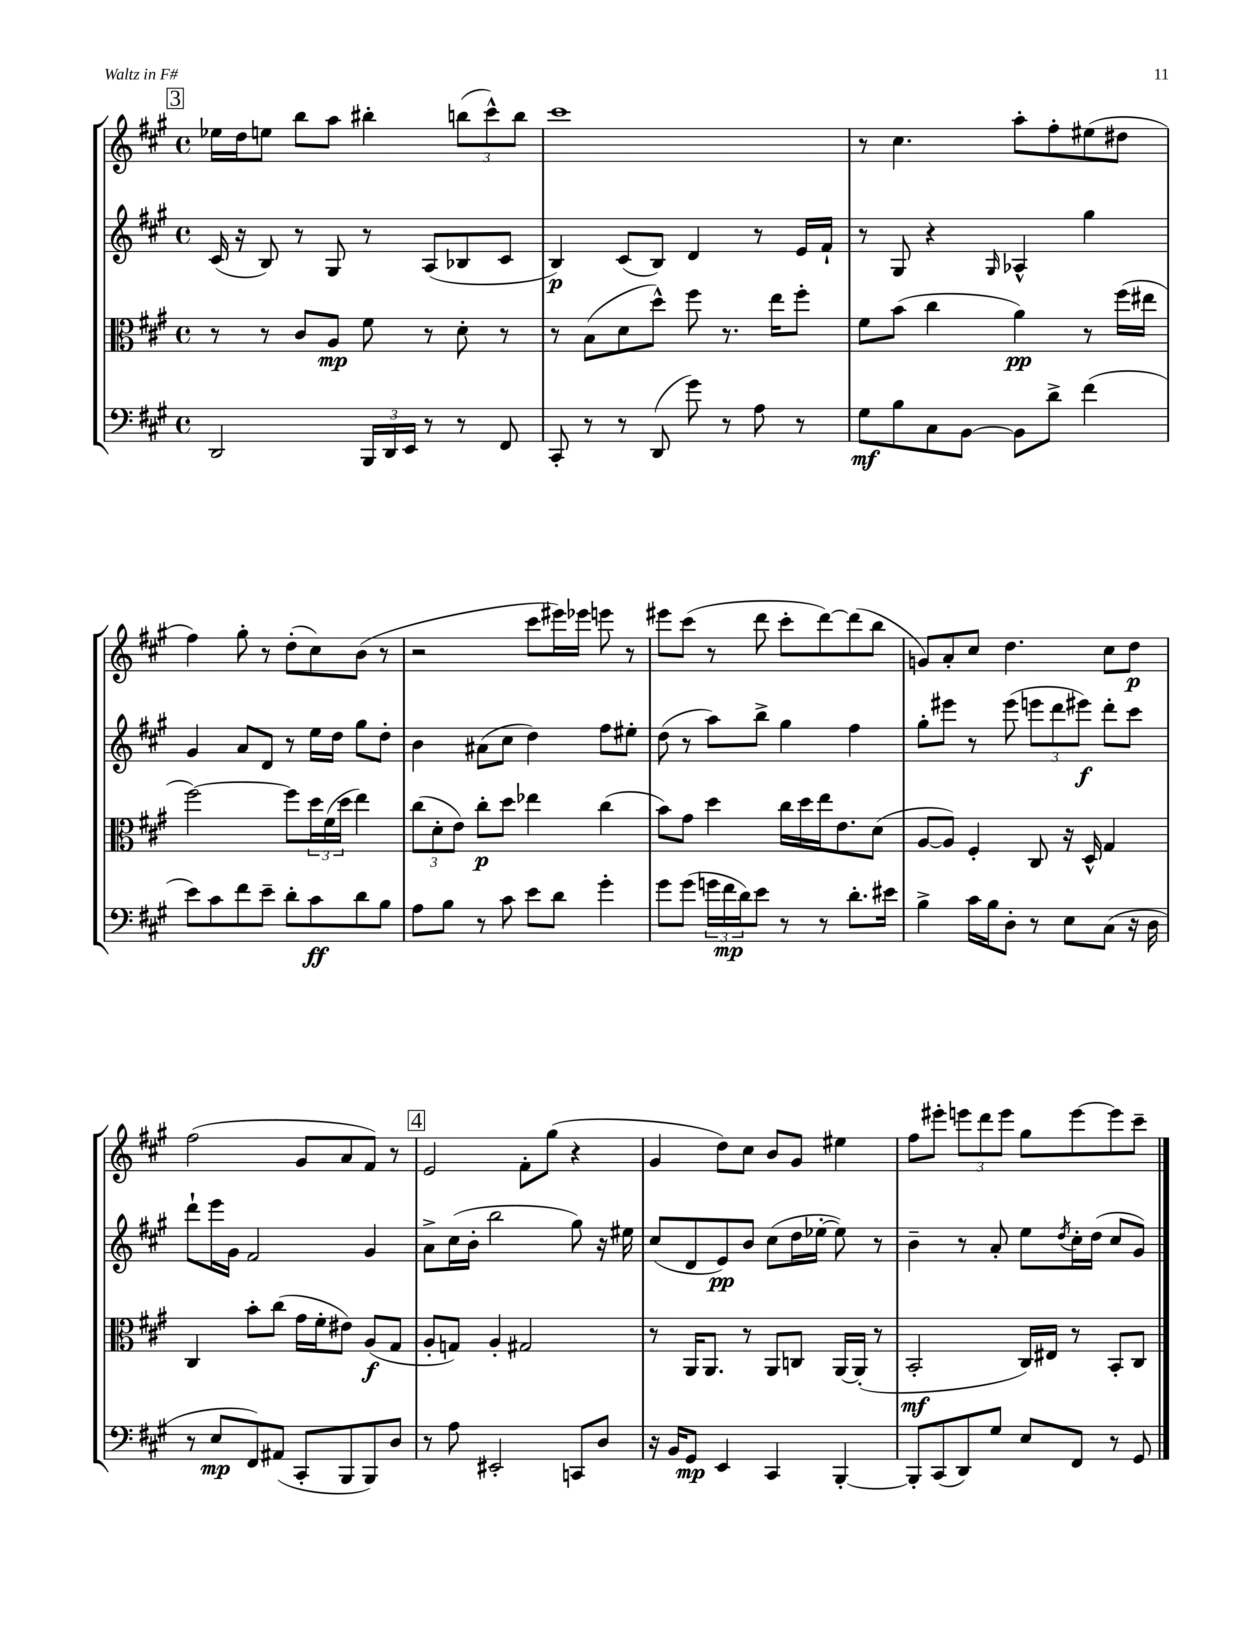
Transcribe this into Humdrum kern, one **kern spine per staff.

**kern	**kern	**kern	**kern
*staff4	*staff3	*staff2	*staff1
*clefF4	*clefC3	*clefG2	*clefG2
*k[f#c#g#]	*k[f#c#g#]	*k[f#c#g#]	*k[f#c#g#]
*M4/4	*M4/4	*M4/4	*M4/4
*met(c)	*met(c)	*met(c)	*met(c)
2DD	8r	(16c#	16ee-
.	.	16r	16dd
.	8r	8B)	8ee
.	8c#	8r	8bb
.	8A	8G#	8aa
24BBB	8f#	8r	4bb#'
24DD	.	.	.
24EE	.	.	.
8r	8r	(8A	.
8r	8d'	8B-	(12bb
.	.	.	12ccc#^^)
8FF#	8r	8c#	.
.	.	.	12bb
=	=	=	=
8CC#'	8r	4B)	1ccc#
8r	(8B	.	.
8r	8d	(8c#	.
(8DD	8dd^^)	8B)	.
8g#)	8ff#	4d	.
8r	8.r	.	.
8A	.	8r	.
.	16ee	.	.
8r	8ff#'	16e	.
.	.	16f#`	.
=	=	=	=
8G#	8f#	8r	8r
8B	(8b	8G#	4.cc#
8C#	4cc#	4r	.
[8BB	.	.	.
.	.	16qqG#	.
8BB]	4a)	4A-^^	8aa'
8d^	.	.	8ff#'
(4f#	8r	4gg#	(8ee#
.	(16ff#	.	8dd#
.	16ee#	.	.
=	=	=	=
8e)	[2ff#)	4g#	4ff#)
8c#	.	.	.
8f#	.	8a	8gg#'
8e~	.	8d	8r
8d'	8ff#]	8r	(8dd'
8c#	24dd	16ee	8cc#)
.	(24f#	.	.
.	.	16dd	.
.	24dd	.	.
8d	4ee)	8gg#	(8b
8B	.	8dd'	8r
=	=	=	=
8A	(12cc#	4b	2r
.	12d'	.	.
8B	.	.	.
.	12e)	.	.
8r	8cc#'	(8a#	.
8c#	8dd	8cc#	.
8e	4ee-	4dd)	8ccc#
8d	.	.	16eee#)
.	.	.	16eee-
4g#'	(4cc#	8ff#	8eee
.	.	8ee#'	8r
=	=	=	=
8g#	8b)	(8dd	8eee#
(8g#	8g#	8r	(8ccc#
24g	4dd	8aa)	8r
24f#	.	.	.
24d)	.	.	.
8e	.	8bb^	8ddd
8r	16cc#	4gg#	8ccc#'
.	16dd	.	.
8r	16ee	.	[8ddd)
.	8.e	.	.
8.d'	.	4ff#	(8ddd]
.	(8d	.	8bb
16e#	.	.	.
=	=	=	=
4B^	[8A	8gg#'	8g)
.	8A])	8eee#	8a'
16c#	4F#'	8r	8cc#
16B	.	.	.
8D'	.	(8eee#	4.dd
8r	8C#	12eee	.
.	.	12ddd	.
8E	16r	.	.
.	.	12eee#)	.
.	16D^^	.	.
(8C#	4G#	8ddd'	8cc#
16r	.	8ccc#	8dd
16D	.	.	.
=	=	=	=
8r	4C#	8ddd`	(2ff#
8E	.	16eee	.
.	.	16g#	.
8FF#)	8b'	2f#	.
(8AA#	(8cc#	.	.
8CC#'	16g#	.	8g#
.	16f#'	.	.
8BBB	8e#)	.	8a
8BBB)	(8A	4g#	8f#)
8D	8G#	.	8r
=	=	=	=
8r	8A'	8a^	2e
8A	8G)	(16cc#	.
.	.	16b'	.
2EE#'	4A'	2bb	.
.	2G#	.	8f#'
.	.	.	(8gg#
8CC	.	8gg#)	4r
8D	.	16r	.
.	.	16ee#	.
=	=	=	=
16r	8r	(8cc#	4g#
16BB	.	.	.
8GG#	16AA	8d	.
.	8.AA	.	.
4EE	.	8e)	8dd)
.	8r	8b	8cc#
4CC#	8AA	(8cc#	8b
.	8C	16dd	8g#
.	.	[16ee-'	.
[4BBB'	[16AA	8ee-])	4ee#
.	(16AA']	.	.
.	8r	8r	.
=	=	=	=
8BBB']	2BB'	4b~	8ff#
(8CC#	.	.	8eee#'
8DD)	.	8r	12eee
.	.	.	12ddd
8G#	.	8a'	.
.	.	.	12eee
8E	16C#)	8ee	8gg#
.	16E#	.	.
.	.	8qdd	.
8FF#	8r	16cc#'	[8eee
.	.	(16dd	.
8r	8BB'	8cc#	8eee]
8GG#	8C#	8g#)	8ccc#~
==	==	==	==
*-	*-	*-	*-
